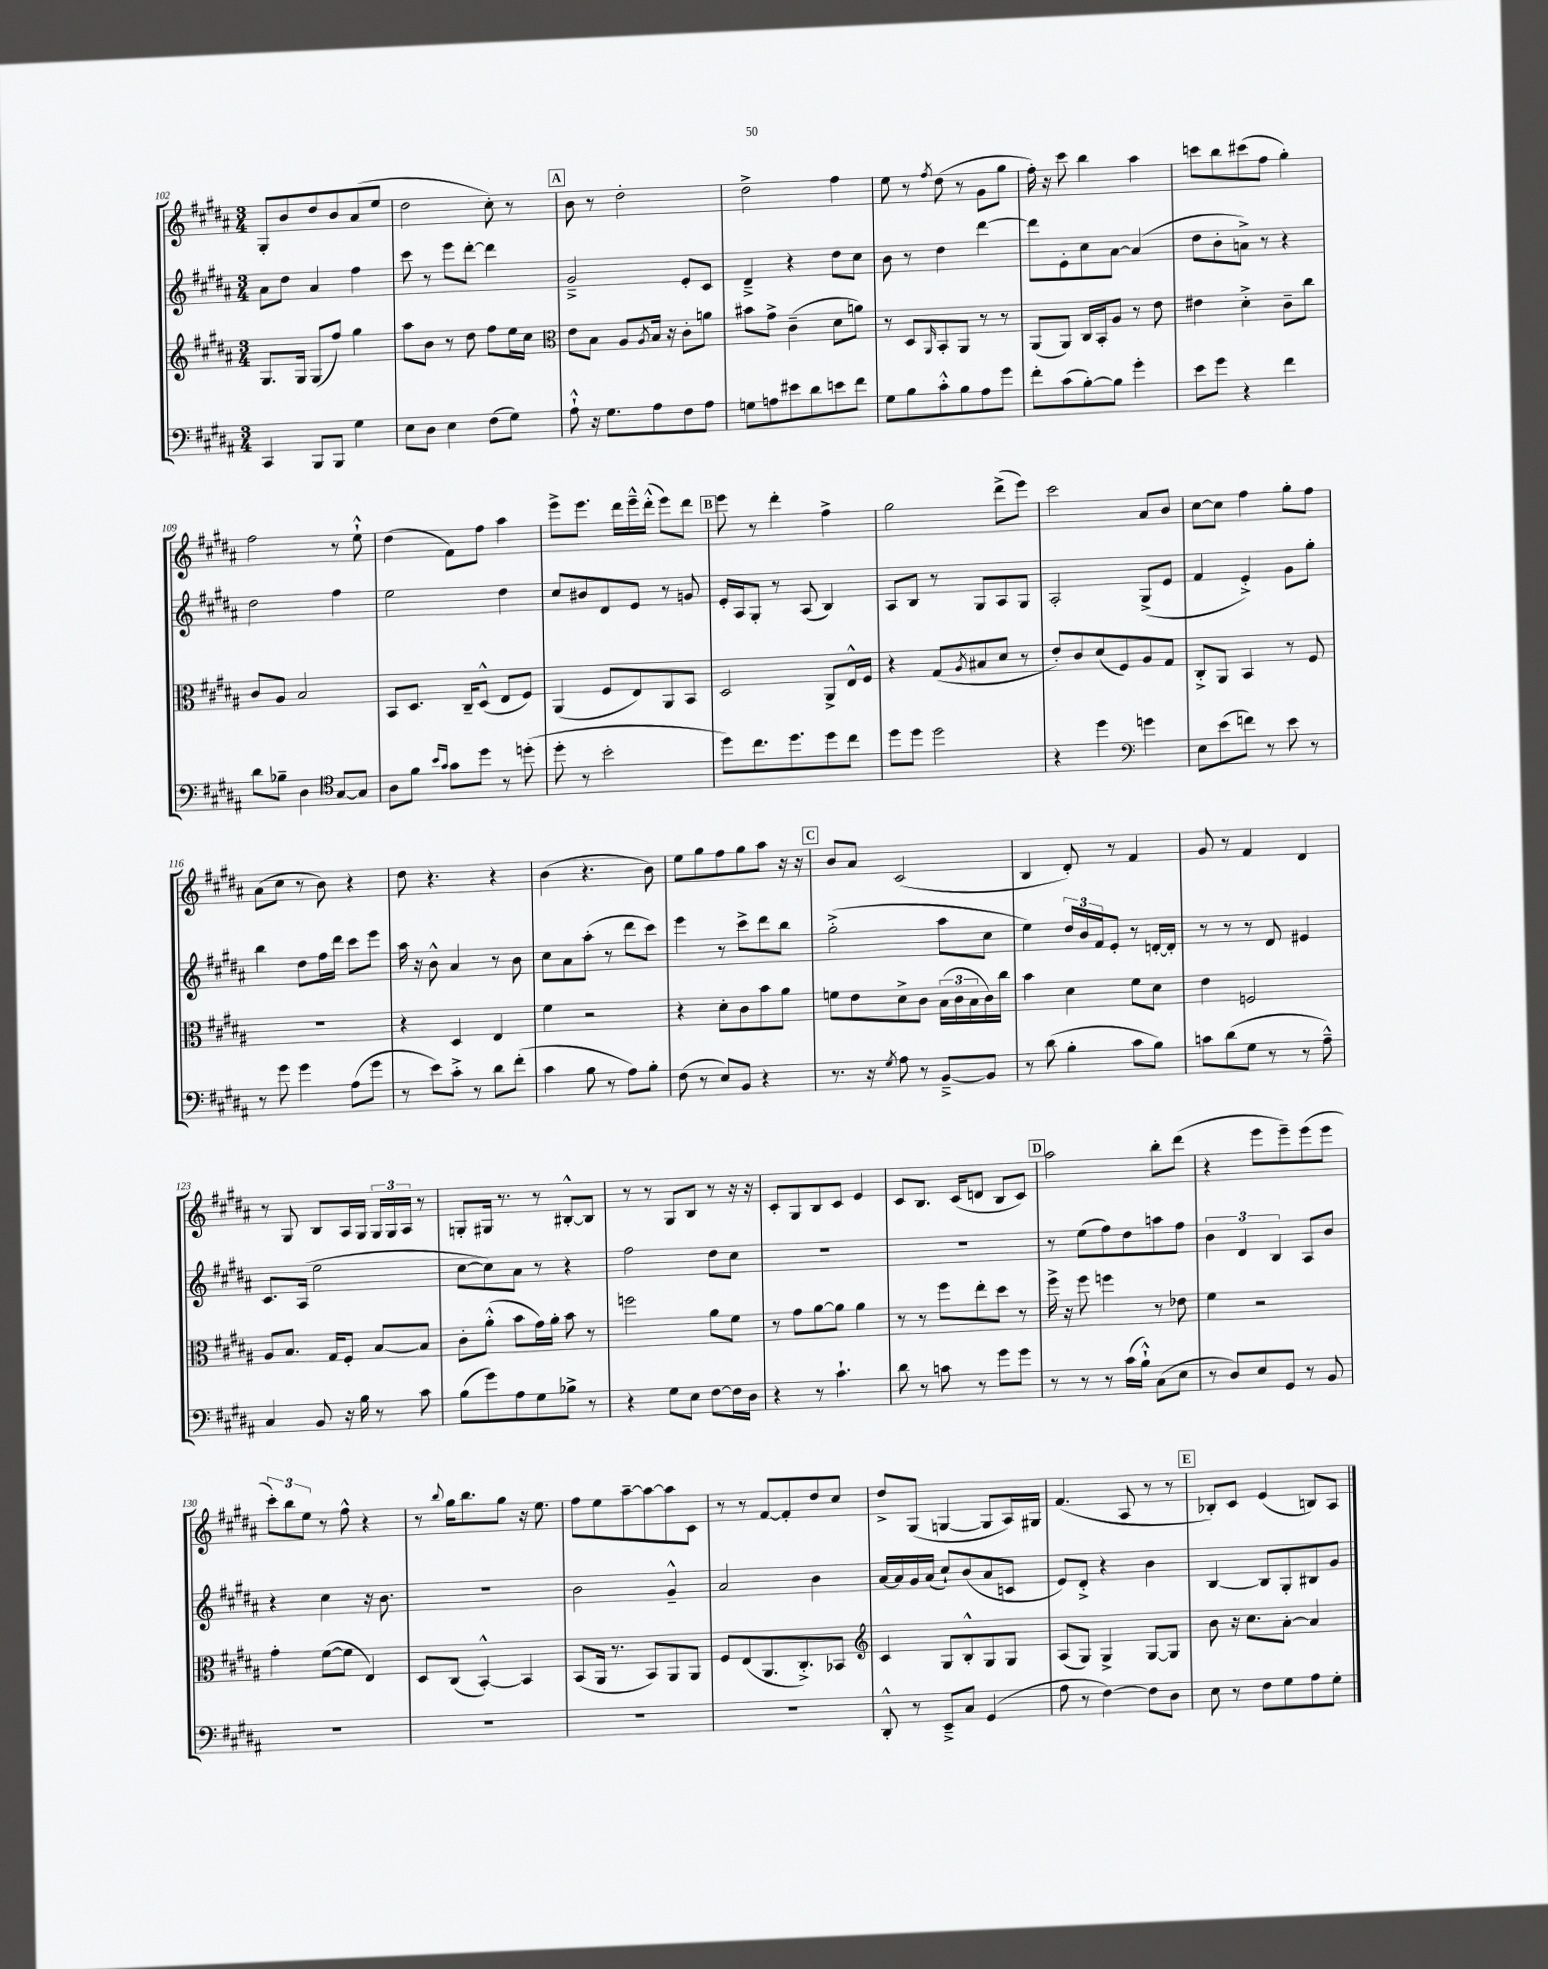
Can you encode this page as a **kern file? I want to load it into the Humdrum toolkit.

**kern	**kern	**kern	**kern
*staff4	*staff3	*staff2	*staff1
*clefF4	*clefG2	*clefG2	*clefG2
*k[f#c#g#d#a#]	*k[f#c#g#d#a#]	*k[f#c#g#d#a#]	*k[f#c#g#d#a#]
*M3/4	*M3/4	*M3/4	*M3/4
4CC#/	8.G#/L	8a#\L	8G#'/L
.	.	8dd#\J	8b/
.	16G#/Jk	.	.
8BBB/L	(8G#/L	4a#/	8dd#/
8BBB/J	8ff#/J)	.	8b/
4G#\	4gg#\	4ff#\	(8a#/
.	.	.	8ee/J
=	=	=	=
8E\L	8aa#\L	8ccc#\	2dd#\
8D#\J	8b\J	8r	.
4E\	8r	8eee\L	.
.	8dd#\	[8ddd#'\J	.
(8F#\L	8ff#\L	4ddd#\]	8cc#'\)
8G#\J)	16ee\L	.	8r
.	16cc#\JJ	.	.
=	=	=	=
*	*clefC3	*	*
8A#`^^\	8e\L	2g#~^/	8b\
16r	8B\J	.	8r
8.G#\L	.	.	.
.	8A#/L	.	2dd#'\
.	8qA#/	.	.
8A#\	16B/Jk	.	.
.	16r	.	.
8F#\	8c#'\L	8e'/L	.
8A#\J	8a\J	8c#/J	.
=	=	=	=
8G\L	8b#\L	4d#~^/	2dd#^\
8A\	8g#^\J	.	.
8e#\	(4c#~\	4r	.
8d#\	.	.	.
8e\	8d#\L	8dd#\L	4ff#\
8f#\J	8a\J)	8cc#\J	.
=	=	=	=
8G#\L	8r	8b\	8ee\
8B\	8D#/L	8r	8r
.	16qqAA#/	.	8qff#/
8c#'^^\	8BB'/	4dd#\	(8dd#\
8B\	8AA#/J	.	8r
8A#\	8r	[4ddd#\	8g#\L
8g#\J	8r	.	8gg#\J
=	=	=	=
8f#'\L	(8AA#/L	8ddd#\]L	16ff#'\)
.	.	.	16r
(8c#\	8AA#/J)	8e'\	8ccc#\
[8B'\)	16C#/LL	8cc#\	4bb\
.	16BB'/J	.	.
8B\]J	8A#/J	[8a#\J	.
4g#'\	8r	(4a#/]	4aa#\
.	8e\	.	.
=	=	=	=
8e\L	4e#\	8dd#\L	8ccc\L
8g#\J	.	8b'\	8bb\
4r	4d#'^\	8a^\J)	(8ccc#\
.	.	8r	8ff#\J
4f#\	8c#~\L	4r	4gg#'\)
.	8cc#\J	.	.
=	=	=	=
8d#\L	8c#/L	2dd#\	2ff#\
8B-~\J	8A#/J	.	.
4D#\	2B/	.	.
*clefC4	*	*	*
[8G#/L	.	4ff#\	8r
8G#/]J	.	.	8ee`^^\
=	=	=	=
8A#\L	8BB/L	2ee\	(4dd#\
8f#\J	8.D#/J	.	.
16qqb/LL	.	.	.
16qqg#/JJ	.	.	.
8g#\L	.	.	8f#\L)
.	16C#~/LK	.	.
8dd#\J	(8D#^^/J	.	8ff#\J
8r	8E/L	4dd#\	4aa#\
(8dd'\	8F#/J)	.	.
=	=	=	=
8dd#'\	(4AA#/	8cc#/L	8eee^\L
8r	.	8b#/	8.eee\J
2b'\	8F#/L	8d#/	.
.	.	.	16ddd#\LL
.	8E/)	8e/J	16eee~^^\
.	.	.	(16ddd#'^^\JJ
.	8AA#/	8r	8eee\L)
.	8BB/J	8g/	8ddd#\J
=	=	=	=
8dd#\L)	2D#/	16e'/LL	8eee\
.	.	16A#/J	.
8.cc#\	.	8G#'/J	8r
.	.	8r	4ddd#'\
8.dd#\	.	.	.
.	.	(8A#/	.
8dd#\	8AA#^/L	4B/)	4ff#^\
8cc#\J	16E^^/L	.	.
.	16F#/JJ	.	.
=	=	=	=
8dd#\L	4r	8A#/L	2gg#\
8dd#\J	.	8B/J	.
2dd#\	(8G#/L	8r	.
.	8qA#/	.	.
.	8B#/	8G#/L	.
.	8d#/J	8A#/	(8ddd#^\L
.	8r	8G#/J	8eee\J)
=	=	=	=
4r	8e'/L)	2A#'/	2ccc#\
.	8c#/	.	.
4dd#\	(8d#/	.	.
.	8F#/)	.	.
*clefF4	*	*	*
4g\	8A#/	(8G#^/L	8a#/L
.	8G#/J	8e/J	8b/J
=	=	=	=
8E\L	8C#'^/L	4f#/	[8cc#\L
(8e\	8AA#/J	.	8cc#\]J
8f\J)	4BB/	4e'^/)	4ff#\
8r	.	.	.
8e\	8r	8g#\L	8gg#'\L
8r	8F#/	8gg#'\J	8ff#\J
=	=	=	=
8r	2.r	4bb\	(8a#\L
8g#\	.	.	8cc#\J
4g#\	.	8dd#\L	8r
.	.	16ff#\L	8b\)
.	.	16ddd#\JJ	.
(8A#\L	.	8ccc#\L	4r
8g#\J	.	8eee\J	.
=	=	=	=
8r	4r	16aa#\	8dd#\
.	.	16r	.
8e\L)	.	8b^^\	4.r
8c#'^\J	4D#/	4a#/	.
8r	.	.	.
8d#\L	4E/	8r	4r
(8f#'\J	.	8b\	.
=	=	=	=
4c#\	4f#\	8cc#\L	(4b\
.	.	8a#\	.
8B\	2r	(8aa#'\J	4.r
8r	.	8r	.
8A#\L)	.	8ddd#\L	.
8B'\J	.	8ccc#\J)	8b\)
=	=	=	=
(8F#\	4r	4eee\	8ee\L
8r	.	.	8gg#\
8E/L)	8d#'\L	8r	8ff#\
8BB/J	8c#\	8ccc#^\L	8gg#\
4r	8b\	8ddd#\	8aa#\J
.	8a#\J	8bb\J	16r
.	.	.	16r
=	=	=	=
8.r	8f\L	(2gg#'^\	8b/L
.	8e\	.	8a#/J
16r	.	.	.
8qG#/	.	.	.
8A#\	8d#^\	.	(2c#/
8r	8c#\J	.	.
[8BB~^/L	(24B\LL	8aa#\L	.
.	24c#\	.	.
.	24B\	.	.
8BB/]J	16c#\)	8cc#\J	.
.	16cc#\JJ	.	.
=	=	=	=
8r	4b\	4ee\)	4B/
(8d#\	.	.	.
4B'\	4d#\	24dd#/LL	8d#'/)
.	.	24b/	.
.	.	24f#/J	.
.	.	8e'/J	8r
8c#\L	8f#\L	8r	4f#/
8B\J)	8d#\J	[16d'/LL	.
.	.	16d'/]JJ	.
=	=	=	=
8c\L	4e\	8r	8g#/
(8d#\	.	8r	8r
8G#\J	2F/	8r	4f#/
8r	.	8d#/	.
8r	.	4e#/	4d#/
8A#~^^\)	.	.	.
=	=	=	=
4C#/	8A#/L	8.c#/L	8r
.	8.B/J	.	8G#/
.	.	(16A#/Jk	.
8BB/	.	2ee\	8B/L
.	16G#/LK	.	.
16r	8F#'/J	.	16A#/L
16B\	.	.	16G#/JJ
8r	[8B/L	.	24G#/LL
.	.	.	24G#/
.	.	.	24A#/JJ
8c#\	8B/]J	.	8r
=	=	=	=
(8B\L	8c#'\L	[8cc#\L	8G'/L
8g#\)	(8a#'^^\J	8cc#\])	16G#/Jk
.	.	.	8.r
8A#\	8b\L	8a#\J	.
8G#\	16g#\L)	8r	8r
.	16a#'\JJ	.	.
8B-^\J	8b\	4r	[8B#'^^/L
8r	8r	.	8B#/]J
=	=	=	=
4r	2ff\	2ff#\	8r
.	.	.	8r
8G#\L	.	.	8G#/L
8E\J	.	.	8B/J
[8F#\L	8a#\L	8dd#\L	8r
16F#\]L	8f#\J	8cc#\J	16r
16D#\JJ	.	.	16r
=	=	=	=
4r	8r	2.r	8c#'/L
.	8g#\L	.	8G#/
8r	[8a#\	.	8B/
4.c#`\	8a#\]J	.	8c#/J
.	4a#\	.	4e/
=	=	=	=
8d#\	8r	2.r	8c#/L
8r	8r	.	8.B/J
8c\	8ff#\L	.	.
.	.	.	(16c#/LK
8r	8ee'\	.	8d/J
8g#\L	8dd#\J	.	8B/L
8g#\J	8r	.	8c#/J)
=	=	=	=
8r	16ff#^\	8r	2aa#\
.	16r	.	.
8r	8ff#\	(8ee\L	.
8r	4ff\	8ff#\)	.
(16c#\LL	.	8dd#\	.
16B`^^\JJ)	.	.	.
(8C#\L	8r	8aa\	8bb'\L
8E\J	8e-\	8ff#\J	(8ddd#\J
=	=	=	=
8r	4f#\	6b\	4r
8D#/L)	.	.	.
.	.	6d#/	.
8E/	2r	.	8eee\L
.	.	6B/	.
8GG#/J	.	.	8eee~\)
8r	.	8A#/L	(8eee\
8BB/	.	8b/J	8eee\J
=	=	=	=
2.r	4g#'\	4r	12ccc#'\L)
.	.	.	12bb\
.	.	.	12ee\J
.	([8f#\L	4cc#\	8r
.	8f#\]J	.	8ff#^^\
.	4E/)	16r	4r
.	.	8.b\	.
=	=	=	=
2.r	8D#/L	2.r	8r
.	.	.	8qqbb/
.	(8C#/J	.	16gg#\LK
.	.	.	8.bb\
.	[4BB'^^/)	.	.
.	.	.	8gg#\J
.	4BB/]	.	16r
.	.	.	8.ee\
=	=	=	=
2.r	(8BB/L	2b\	8ff#\L
.	16AA#/Jk	.	8ee\
.	8.r	.	.
.	.	.	[8aa#~\
.	8BB/L)	.	8aa#\_
.	8AA#/	4g#~^^/	8aa#\]
.	8AA#/J	.	8c#\J
=	=	=	=
2.r	8F#/L	2a#/	8r
.	(8E/	.	8r
.	8.AA#/	.	[8f#/L
.	.	.	8f#'/]
.	8.C#'^/)	.	.
.	.	4b\	8dd#/
.	8BB-/J	.	8cc#/J
=	=	=	=
*	*clefG2	*	*
8DD#'^^/	4c#/	[16a#/LL	8dd#^/L
.	.	16a#/]	.
8r	.	16g#/	(8G#/J
.	.	(16a#/JJ	.
8EE~^/L	8G#/L	8cc#`/L)	[4G/
8C#/J	8B'^^/	(8b/	.
(4GG#/	8G#/	8a#/	8G/]L
.	8G#/J	8c/J	16A#/L)
.	.	.	16G#/JJ
=	=	=	=
8A#\	(8A#/L	8e/L)	(4.f#/
8r	8G#/J)	8d#'^/J	.
[4F#\)	4G#^/	4r	.
.	.	.	8A#/
8F#\]L	[8G#/L	4b\	8r
8D#\J	8G#/]J	.	8r
=	=	=	=
8E\	8b\	[4B/	8B-'/L)
8r	16r	.	8c#/J
.	8.cc#\L	.	.
8F#\L	.	8B/]L	(4e/
8G#\	[8a#'\J	8G#'/	.
8A#\	4a#/]	8B#/	8B/L)
8G#'\J	.	8g#/J	8A#/J
==	==	==	==
*-	*-	*-	*-
